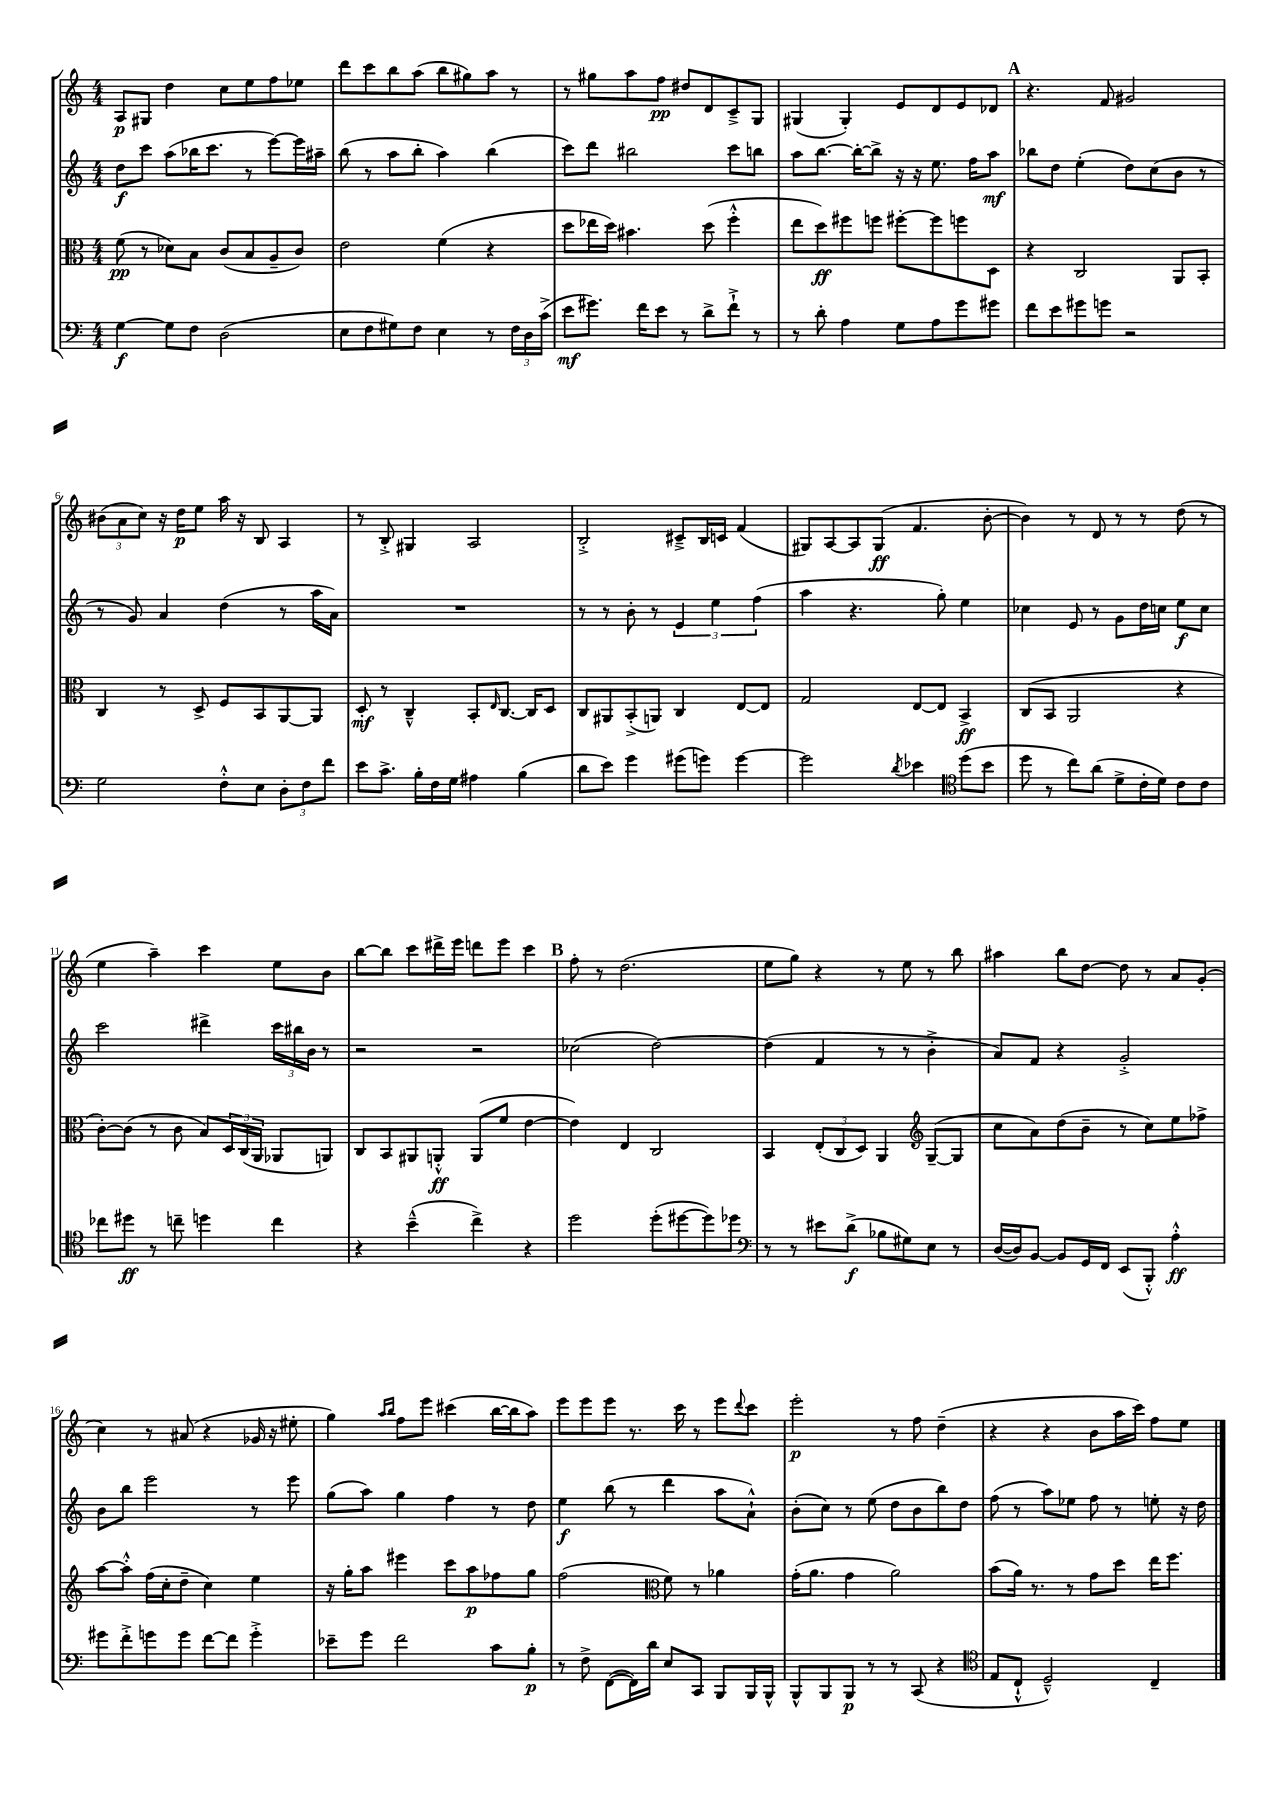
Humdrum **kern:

**kern	**dynam	**kern	**dynam	**kern	**dynam	**kern	**dynam
*part4	*part4	*part3	*part3	*part2	*part2	*part1	*part1
*staff4	*staff4	*staff3	*staff3	*staff2	*staff2	*staff1	*staff1
*clefF4	*	*clefC3	*	*clefG2	*	*clefG2	*
*k[]	*	*k[]	*	*k[]	*	*k[]	*
*M4/4	*	*M4/4	*	*M4/4	*	*M4/4	*
=1	=1	=1	=1	=1	=1	=1	=1
[4G\	f	(8f\	pp	8dd\L	f	8A/L	p
.	.	8r	.	8ccc\J	.	8G#X/J	.
8G\L]	.	8d-X\L)	.	(8aa\L	.	4dd\	.
8F\J	.	8B\J	.	16bb-X\K	.	.	.
.	.	.	.	8.ccc\J	.	.	.
(2D\	.	(8c/L	.	.	.	8cc\L	.
.	.	8B/	.	8r	.	8ee\	.
.	.	8A~/	.	[8eee\L)	.	8ff\	.
.	.	8c/J)	.	16eee\L]	.	8ee-X\J	.
.	.	.	.	16aa#X~\JJ	.	.	.
=2	=2	=2	=2	=2	=2	=2	=2
8E\L	.	2e\	.	(8bb\	.	8ddd\L	.
8F\	.	.	.	8r	.	8ccc\	.
8G#X\)	.	.	.	8aa\L	.	8bb\	.
8F\J	.	.	.	8bb'\J	.	(8aa\J	.
4E\	.	(4f\	.	4aa\)	.	8bb\L	.
.	.	.	.	.	.	8gg#X\)	.
8r	.	4r	.	(4bb\	.	8aa\J	.
24F\LL	.	.	.	.	.	8r	.
24D\	.	.	.	.	.	.	.
(24c^\JJ	.	.	.	.	.	.	.
=3	=3	=3	=3	=3	=3	=3	=3
8e\L	mf	8dd\L	.	8ccc\L)	.	8r	.
8.g#X\J)	.	16ee-X\L	.	8ddd\J	.	8gg#X\L	.
.	.	16dd\JJ)	.	.	.	.	.
.	.	4.b#X\	.	2bb#X\	.	8aa\	.
16f\KL	.	.	.	.	.	.	.
8e\J	.	.	.	.	.	8ff\J	pp
8r	.	.	.	.	.	8dd#X/L	.
8d^\L	.	(8dd\	.	.	.	8d/	.
8f`^\J	.	4ff'^^\	.	8ccc\L	.	8c~^/	.
8r	.	.	.	8bbn\J	.	8G/J	.
=4	=4	=4	=4	=4	=4	=4	=4
8r	.	8ee\L	.	8aa\L	.	(4G#X/	.
8d'\	.	8dd\)	ff	[8.bb\J	.	.	.
4A\	.	8ff#X\	.	.	.	4G#'/)	.
.	.	.	.	16bb'\KL_	.	.	.
.	.	8ffn\J	.	8bb^\J]	.	.	.
8G\L	.	[8ff#X'\L	.	16r	.	8e/L	.
.	.	.	.	16r	.	.	.
8A\	.	8ff#\]	.	8.ee\	.	8d/	.
8g\	.	8ffn\	.	.	.	8e/	.
.	.	.	.	16ff\KL	.	.	.
8g#X\J	.	8D\J	.	8aa\J	mf	8d-X/J	.
!!LO:REH:place=s1:t=A
=5	=5	=5	=5	=5	=5	=5	=5
8f\L	.	4r	.	8bb-X\L	.	4.r	.
8e\	.	.	.	8dd\J	.	.	.
8g#X\	.	2C/	.	(4ee'\	.	.	.
8gn\J	.	.	.	.	.	8f/	.
2r	.	.	.	8dd\L)	.	2g#X/	.
.	.	.	.	(8cc\	.	.	.
.	.	8AA/L	.	8b\J	.	.	.
.	.	8BB'/J	.	8r	.	.	.
!!LO:LB:g=z
=6	=6	=6	=6	=6	=6	=6	=6
2G\	.	4C/	.	8r	.	(12b#X\L	.
.	.	.	.	.	.	12a\	.
.	.	.	.	8g/)	.	.	.
.	.	.	.	.	.	12cc\J)	.
.	.	8r	.	4a/	.	16r	.
.	.	.	.	.	.	16dd\KL	p
.	.	8D^/	.	.	.	8ee\J	.
8F'^^\L	.	8F/L	.	(4dd\	.	16aa\	.
.	.	.	.	.	.	16r	.
8E\J	.	8BB/	.	.	.	8B/	.
12D'\L	.	[8AA/	.	8r	.	4A/	.
12F\	.	.	.	.	.	.	.
.	.	8AA/J]	.	16aa\LL	.	.	.
12f\J	.	.	.	.	.	.	.
.	.	.	.	16a\JJ)	.	.	.
=7	=7	=7	=7	=7	=7	=7	=7
8e\L	.	8D'/	mf	1r	.	8r	.
8.c^\J	.	8r	.	.	.	8B'^/	.
.	.	4C~^^/	.	.	.	4G#X/	.
16B'\LL	.	.	.	.	.	.	.
16F\	.	.	.	.	.	.	.
16G\JJ	.	.	.	.	.	.	.
4A#X\	.	8BB'/L	.	.	.	2A/	.
.	.	16qqE/	.	.	.	.	.
.	.	[8.C/J	.	.	.	.	.
(4B\	.	.	.	.	.	.	.
.	.	16C/KL]	.	.	.	.	.
.	.	8D/J	.	.	.	.	.
=8	=8	=8	=8	=8	=8	=8	=8
8d\L	.	8C/L	.	8r	.	2B'^/	.
8e\J)	.	8AA#X/	.	8r	.	.	.
4g\	.	(8BB'^/	.	8b'\	.	.	.
.	.	8AAn/J)	.	8r	.	.	.
(8g#X\L	.	4C/	.	6e/	.	8c#X~^/L	.
8gn\J)	.	.	.	.	.	16B/L	.
.	.	.	.	6ee\	.	.	.
.	.	.	.	.	.	16cn/JJ	.
[4g\	.	[8E/L	.	.	.	(4f/	.
.	.	.	.	(6ff\	.	.	.
.	.	8E/J]	.	.	.	.	.
=9	=9	=9	=9	=9	=9	=9	=9
2g\]	.	2G/	.	4aa\	.	8G#X/L)	.
.	.	.	.	.	.	[8A/	.
.	.	.	.	4.r	.	8A/]	.
.	.	.	.	.	.	(8G#/J	ff
8qd/	.	.	.	.	.	.	.
4e-X\	.	[8E/L	.	.	.	4.f/	.
.	.	8E/J]	.	8gg'\)	.	.	.
*clefC4	*	*	*	*	*	*	*
(8dd\L	.	4BB^/	ff	4ee\	.	.	.
8b\J	.	.	.	.	.	[8b'\	.
=10	=10	=10	=10	=10	=10	=10	=10
8dd\	.	(8C/L	.	4cc-X\	.	4b\])	.
8r	.	8BB/J	.	.	.	.	.
8cc\L)	.	2AA/	.	8e/	.	8r	.
(8a\J	.	.	.	8r	.	8d/	.
8d^\L	.	.	.	8g\L	.	8r	.
16c'\L	.	.	.	16dd\L	.	8r	.
16d\JJ)	.	.	.	16ccn\JJ	.	.	.
8c\L	.	4r	.	8ee\L	f	(8dd\	.
8c\J	.	.	.	8cc\J	.	8r	.
!!LO:LB:g=z
=11	=11	=11	=11	=11	=11	=11	=11
8cc-X\L	.	[8c'\L)	.	2ccc\	.	4ee\	.
8dd#X\J	ff	(8c\J]	.	.	.	.	.
8r	.	8r	.	.	.	4aa~\)	.
8ccn~\	.	8c\	.	.	.	.	.
4ddn\	.	8B/L)	.	4ddd#X^\	.	4ccc\	.
.	.	24D/L	.	.	.	.	.
.	.	(24C/	.	.	.	.	.
.	.	24AA/JJ	.	.	.	.	.
4cc\	.	8AA-X/L	.	24ccc\LL	.	8ee\L	.
.	.	.	.	24bb#X\	.	.	.
.	.	.	.	24b\JJ	.	.	.
.	.	8AAn/J)	.	8r	.	8b\J	.
=12	=12	=12	=12	=12	=12	=12	=12
4r	.	8C/L	.	2r	.	[8bb\L	.
.	.	8BB/	.	.	.	8bb\J]	.
(4b~^^\	.	8AA#X/	.	.	.	8ccc\L	.
.	.	8AAn'^^/J	ff	.	.	16ddd#X^\L	.
.	.	.	.	.	.	16eee\JJ	.
4cc^\)	.	(8AA/L	.	2r	.	8dddn\L	.
.	.	8f/J	.	.	.	8eee\J	.
4r	.	[4e\	.	.	.	4ccc\	.
!!LO:REH:place=s1:t=B
=13	=13	=13	=13	=13	=13	=13	=13
2dd\	.	4e\])	.	(2cc-X\	.	8ff'\	.
.	.	.	.	.	.	8r	.
.	.	4E/	.	.	.	(2.dd\	.
(8dd'\L	.	2C/	.	[2dd\)	.	.	.
[8dd#X\	.	.	.	.	.	.	.
8dd#\])	.	.	.	.	.	.	.
8dd-X\J	.	.	.	.	.	.	.
=14	=14	=14	=14	=14	=14	=14	=14
*clefF4	*	*	*	*	*	*	*
8r	.	4BB/	.	(4dd\]	.	8ee\L	.
8r	.	.	.	.	.	8gg\J)	.
8e#X\L	.	(12E'/L	.	4f/	.	4r	.
.	.	12C/	.	.	.	.	.
(8d^\J	f	.	.	.	.	.	.
.	.	12D/J)	.	.	.	.	.
8B-X\L	.	4AA/	.	8r	.	8r	.
8G#X\)	.	.	.	8r	.	8ee\	.
*	*	*clefG2	*	*	*	*	*
8E\J	.	([8G~/L	.	4b'^\	.	8r	.
8r	.	8G/J]	.	.	.	8bb\	.
=15	=15	=15	=15	=15	=15	=15	=15
([16D/LL	.	8cc\L	.	8a/L)	.	4aa#X\	.
16D/J])	.	.	.	.	.	.	.
[8BB/J	.	8a\)	.	8f/J	.	.	.
8BB/L]	.	(8dd\	.	4r	.	8bb\L	.
16GG/L	.	8b~\J	.	.	.	[8dd\J	.
16FF/JJ	.	.	.	.	.	.	.
(8EE/L	.	8r	.	2g'^/	.	8dd\]	.
8BBB'^^/J)	.	8cc\L)	.	.	.	8r	.
4A'^^\	ff	8ee\	.	.	.	8a/L	.
.	.	8ff-X^\J	.	.	.	(8g'/J	.
!!LO:LB:g=z
=16	=16	=16	=16	=16	=16	=16	=16
8g#X\L	.	[8aa\L	.	8b\L	.	4cc\)	.
8f'^\	.	8aa'^^\J]	.	8bb\J	.	.	.
8gn\	.	(16ff\LL	.	2eee\	.	8r	.
.	.	16cc'\J	.	.	.	.	.
8g\J	.	8dd~\J	.	.	.	(8a#X/	.
[8f\L	.	4cc\)	.	.	.	4r	.
8f\J]	.	.	.	.	.	.	.
4g'^\	.	4ee\	.	8r	.	16g-X/	.
.	.	.	.	.	.	16r	.
.	.	.	.	8eee\	.	8ee#X'\	.
=17	=17	=17	=17	=17	=17	=17	=17
8e-X~\L	.	16r	.	(8gg\L	.	4gg\)	.
.	.	16gg'\KL	.	.	.	.	.
8g\J	.	8aa\J	.	8aa\J)	.	.	.
.	.	.	.	.	.	16qqaa/LL	.
.	.	.	.	.	.	16qqbb/JJ	.
2f\	.	4eee#X\	.	4gg\	.	8ff\L	.
.	.	.	.	.	.	8eee\J	.
.	.	8ccc\L	.	4ff\	.	(4ccc#X\	.
.	.	8aa\	p	.	.	.	.
8c\L	.	8ff-X\	.	8r	.	[16bb\LL	.
.	.	.	.	.	.	16bb\J]	.
8B'\J	p	8gg\J	.	8dd\	.	8aa\J)	.
=18	=18	=18	=18	=18	=18	=18	=18
8r	.	(2ff\	.	4ee\	f	8eee\L	.
8F^\	.	.	.	.	.	8eee\	.
([8FF\L	.	.	.	(8bb\	.	8eee\J	.
16FF\L])	.	.	.	8r	.	8.r	.
16d\JJ	.	.	.	.	.	.	.
*	*	*clefC3	*	*	*	*	*
8E/L	.	8f\)	.	4ddd\	.	.	.
.	.	.	.	.	.	16ccc\	.
8CC/J	.	8r	.	.	.	8r	.
8BBB/L	.	4a-X\	.	8aa\L	.	8eee\L	.
.	.	.	.	.	.	8qqddd/	.
16BBB/L	.	.	.	8a`^^\J)	.	8ccc\J	.
16BBB^^/JJ	.	.	.	.	.	.	.
=19	=19	=19	=19	=19	=19	=19	=19
8BBB^^/L	.	(16g'\KL	.	(8b'\L	.	2eee'\	p
.	.	8.a\J	.	.	.	.	.
8BBB/	.	.	.	8cc\J)	.	.	.
8BBB/J	p	4g\	.	8r	.	.	.
8r	.	.	.	(8ee\	.	.	.
8r	.	2a\)	.	8dd\L	.	8r	.
(8CC/	.	.	.	8b\	.	8ff\	.
4r	.	.	.	8bb\)	.	(4dd~\	.
.	.	.	.	8dd\J	.	.	.
=20	=20	=20	=20	=20	=20	=20	=20
*clefC4	*	*	*	*	*	*	*
8E/L	.	(8b\L	.	(8ff\	.	4r	.
8C`^^/J	.	16a\Jk)	.	8r	.	.	.
.	.	8.r	.	.	.	.	.
2D~^^/)	.	.	.	8aa\L)	.	4r	.
.	.	8r	.	8ee-X\J	.	.	.
.	.	8g\L	.	8ff\	.	8b\L	.
.	.	8dd\J	.	8r	.	16aa\L	.
.	.	.	.	.	.	16ccc\JJ)	.
4C~/	.	16ee\KL	.	8een'\	.	8ff\L	.
.	.	8.ff\J	.	.	.	.	.
.	.	.	.	16r	.	8ee\J	.
.	.	.	.	16dd\	.	.	.
==	==	==	==	==	==	==	==
*-	*-	*-	*-	*-	*-	*-	*-
